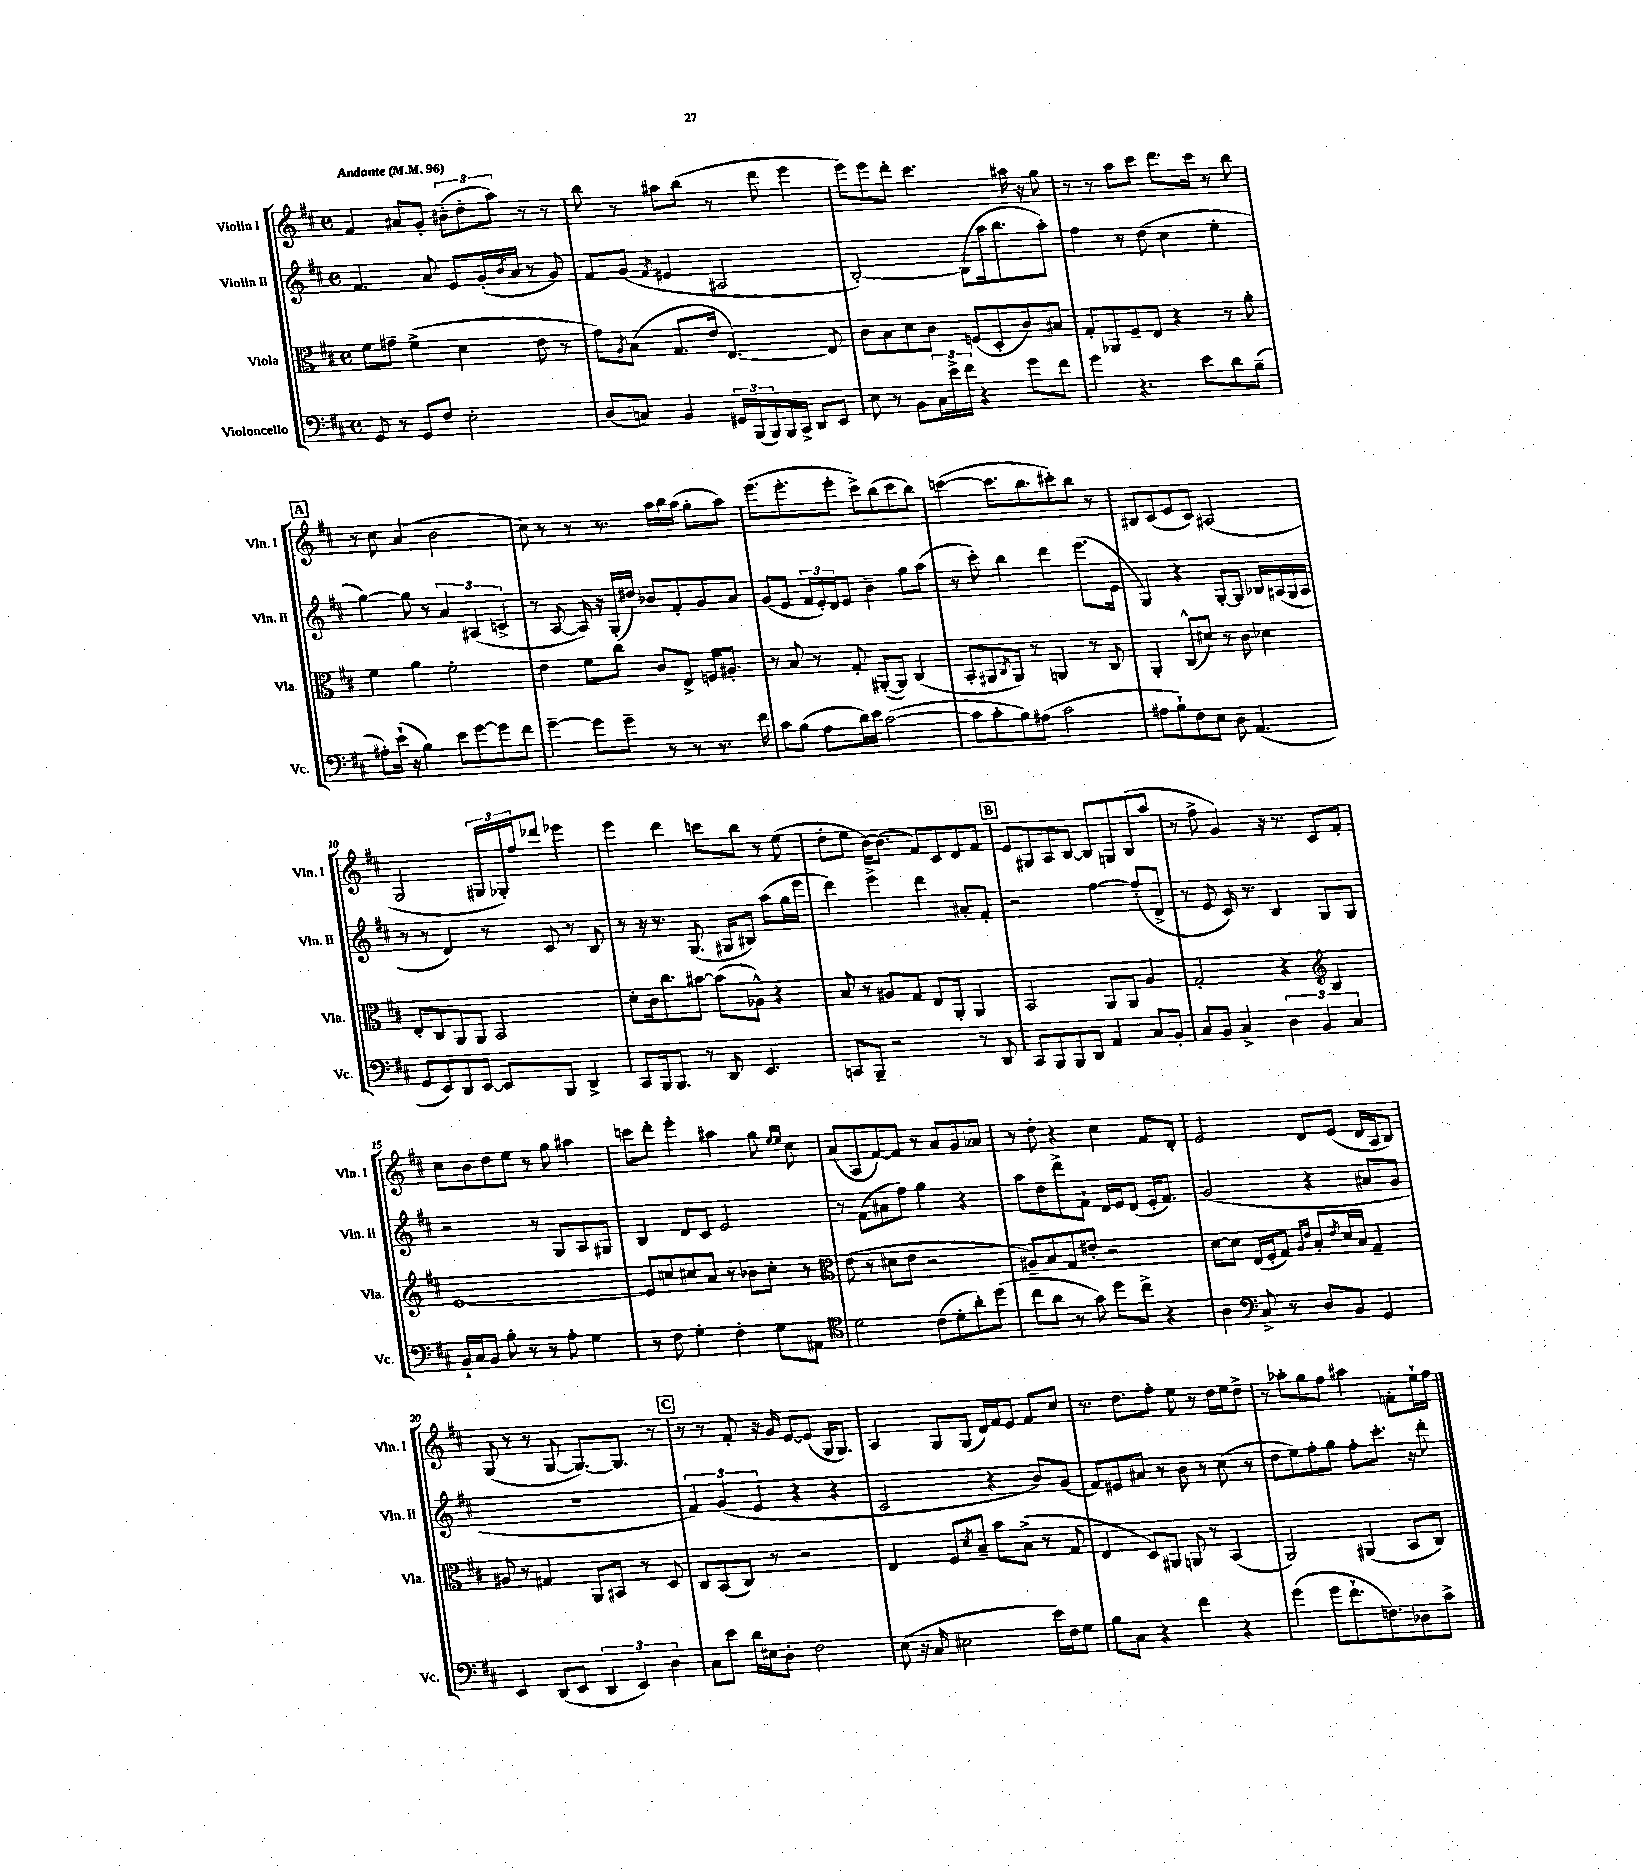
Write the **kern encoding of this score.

**kern	**kern	**kern	**kern
*staff4	*staff3	*staff2	*staff1
*clefF4	*clefC3	*clefG2	*clefG2
*k[f#c#]	*k[f#c#]	*k[f#c#]	*k[f#c#]
*M4/4	*M4/4	*M4/4	*M4/4
*met(c)	*met(c)	*met(c)	*met(c)
*MM96	*MM96	*MM96	*MM96
8GG	8f#	4.f#	4f#
8r	8g#~	.	.
8GG	(4f#^	.	8a#
8F#	.	8a	8g'
2E'	4d	8e	(12b#'
.	.	.	12dd'
.	.	(16g'	.
.	.	.	12aa)
.	.	8qb	.
.	.	16a	.
.	8e	8r	8r
.	8r	8g)	8r
=	=	=	=
(8D	8g)	8f#	8bb
.	8qA	.	.
8C)	(8B	(8g	8r
.	.	8qf#	.
4BB	8.G	4e#	8aa#
.	.	.	(8bb
.	16e	.	.
24GG#	[4.E)	2A#	8r
(24BBB	.	.	.
24BBB)	.	.	.
16BBB	.	.	8ddd
16CC#^	.	.	.
8DD	.	.	4eee
8EE	8E]	.	.
=	=	=	=
8E	8c#	[2B')	8eee)
8r	8B	.	8eee
8BB	8d	.	8ddd'
24C#	8c#	.	4.ccc#
24e^	.	.	.
24f#	.	.	.
4r	(8F	(8B]	.
.	8D'	16aa	.
.	.	8.bb	.
8g	8c#)	.	16aa#
.	.	.	16r
8f#	8B#	8aa')	8gg
=	=	=	=
4g	8G'	4ff#	8r
.	8AA-	.	8r
4.r	8F#~	8r	8aa
.	8E	(8dd	8ccc#
.	4r	4cc#	8.ddd
8e	.	.	.
.	.	.	16ccc#
8d	8r	4ee'	8r
(8B~	8a'	.	8bb
=	=	=	=
8A#')	4f#	[4gg)	8r
(16e`	.	.	8cc#
16r	.	.	.
4B)	4a	8gg]	(4a
.	.	8r	.
8e	2f#'	6a	2b
[8g	.	.	.
.	.	(6A#	.
8g]	.	.	.
.	.	6c^	.
8f#	.	.	.
=	=	=	=
[4g~	4e	8r	8cc#)
.	.	[8A	8r
8g]	8f#	16A])	8r
.	.	16r	.
8g~	8cc#	(16G'	8.r
.	.	16dd#)	.
8r	8c#	8b-	.
.	.	.	16aa
8r	8E^	8f#'	16bb
.	.	.	(16aa
8.r	16F	8g	8gg'
.	8.A#'	.	.
.	.	8a	8aa)
16f#	.	.	.
=	=	=	=
8c#	8r	(8g	(8.eee
(8B	8B	8e	.
.	.	.	8.eee'
8A	8r	24f#	.
.	.	24e')	.
.	.	24d	.
16d)	8G'	8e	8eee'
16e	.	.	.
([2c#	([8AA#'	4b~	8ccc#^)
.	8AA#])	.	(8bb
.	(4C#	8gg	8ccc#
.	.	(8aa	8bb)
=	=	=	=
8c#]	8BB'	8r	([4ccc
8c#'	8AA#	8ccc#')	.
.	8qC#	.	.
8B)	8AA#)	4bb	8.ccc]
(8A#	8r	.	.
.	.	.	8.bb
2c#	4AA	4ddd	.
.	.	.	8ccc#')
.	8r	(8.eee	8bb
.	8C#	.	8r
.	.	16e	.
=	=	=	=
8A#	4AA'	4G)	8B#
8B`)	.	.	(8c#
8F#	(8C#^^	4r	8e
8E	8d#)	.	8c#)
8D	8r	[8G'	(2A#
(4.AA	8c#	8G]	.
.	4d-	16B-	.
.	.	(16A#	.
.	.	16G	.
.	.	16A#	.
=	=	=	=
8GG	8E'	8r	2G
8EE)	8C#	8r	.
8DD	8AA	4d)	.
[8EE	8AA	.	.
8EE]	2BB	8r	24G#
.	.	.	24G-')
.	.	.	24ff#
8BBB	.	8c#	8ddd-
4DD^	.	8r	4eee-
.	.	8B	.
=	=	=	=
8CC#	8d'	8r	4eee
16BBB	16c#	16r	.
8.BBB	8.cc#	8.r	.
.	.	.	4ddd
8r	[8b#	(8.G	.
8DD	(8b#]	.	8ccc
.	.	16G#	.
4.EE	8A-^^)	8B#)	8bb
.	4r	(8aa	8r
.	.	16gg	(8ee
.	.	16eee	.
=	=	=	=
8CC	8B	4ddd)	8dd'
8BBB~	8r	.	8ee
2r	8A#	4eee^	[16b)
.	.	.	(8.b]
.	8G	.	.
.	8E	4ddd	8f#)
.	8AA'	.	8c#
8r	4AA	8a#'	8d
8DD	.	8f#'	8f#
=	=	=	=
8CC#	2BB	2r	8e
8BBB	.	.	8G#
8BBB	.	.	8A
8DD	.	.	[8B
4AA	8AA	[4ff#	8B]
.	8AA	.	8G
8C#	4A	(8ff#']	(8B
8BB'	.	8d^	8aa
=	=	=	=
8C#	2G'	8r	8r
8BB	.	8e	8ff#^
4C#^	.	16c#)	4g)
.	.	8.r	.
6D	4r	4B	16r
.	.	.	8.r
6BB	.	.	.
*	*clefG2	*	*
.	4B	8G	8c#
6C#	.	.	.
.	.	8G	8f#'
=	=	=	=
16BB`	[1e	2r	8cc#
16C#	.	.	.
8BB	.	.	8b
8B'	.	.	8dd
8r	.	.	8ee
8r	.	8r	8r
8A'	.	8G	8gg
4G	.	8A	4aa#
.	.	8G#	.
=	=	=	=
8r	8e]	4B	8ccc
8F#	8cc	.	8ddd'
4G'	8cc#	8d	4eee'
.	8a	8c#	.
4F#'	8r	2e	4aa#
.	8b-	.	.
8G	8cc#'	.	8gg
.	.	.	16qqee
.	.	.	16qqee
8AA#	8r	.	8cc#
=	=	=	=
*clefC4	*clefC3	*	*
2d	(8e	8r	(8a
.	8r	(8f#	8A
.	8d#	8a#	[8f#)
.	8e	8ff#)	8f#]
(8c#	2r	4gg	8r
8d'	.	.	8a
8a')	.	4r	8g
(8dd	.	.	8a-
=	=	=	=
8cc#	8A#~)	8aa	8r
8a	8B	8dd	8dd'
8r	8G	8ddd^	4r
8g)	8e#'	8f#`	.
8dd	2r	16d	4cc#
.	.	16e	.
8cc#^	.	(8d	.
4r	.	16e'	8f#
.	.	8.f#)	.
.	.	.	8d'
=	=	=	=
4A	[8d	(2g	2e
.	8d]	.	.
*clefF4	*	*	*
8C#^	(16E	.	.
.	16F#'	.	.
8r	8G)	.	.
.	16qqA	.	.
.	16qqe	.	.
8D	8B'	4r	8d
.	8qe	.	.
8BB	16d	.	(8e
.	16B	.	.
4GG	4G~	8a#	16d
.	.	.	16A
.	.	8g	8B)
=	=	=	=
4EE	8A#	1r	(8G
.	8r	.	8r
(8DD	4G#	.	8r
8EE	.	.	[8G
6DD	8AA	.	8.G_)
.	8BB#	.	.
6EE)	.	.	.
.	.	.	8.G]
.	8r	.	.
6D	.	.	.
.	8D	.	8r
=	=	=	=
8C#	8C#	6f#)	8r
8e	(8BB	.	8r
.	.	(6g	.
16d	8C#)	.	8f#'
16E#	.	.	.
.	.	6e	.
8D'	8r	.	16r
.	.	.	16g
2F#	2r	4r	[8e
.	.	.	(8e]
.	.	4r	16G
.	.	.	8.G)
=	=	=	=
(8E	4E	2c#	4A
16r	.	.	.
16C#	.	.	.
2E#	8F#	.	8G
.	8qd	.	.
.	8B~	.	(8G
.	8b	4r	16d)
.	.	.	16f#
.	(8B^	.	8e
16e)	8r	8b)	8f#
16F#	.	.	.
8G	8G	(8g	8cc#
=	=	=	=
8B	4E	8f#)	8.r
8C#	.	8e#	.
.	.	.	8.dd
4r	8D)	8a#	.
.	8AA#	8r	8ff#'
4f#	8AA	8b	8ee
.	8r	8r	8r
4r	(4BB	(8cc#	16dd
.	.	.	16ee
.	.	8r	8dd^
=	=	=	=
(4g	2AA)	8dd	8r
.	.	8ee)	8aa-'
8g	.	8ff#'	8gg
8.f#`	.	8gg	8ff#
.	(4AA#	8ff#'	4aa#
8.F)	.	.	.
.	.	8.ccc#'	.
8D-	8BB	.	8f'
.	.	16r	.
8c#^	8C#)	8ddd'	16ee`
.	.	.	16ff#
==	==	==	==
*-	*-	*-	*-
